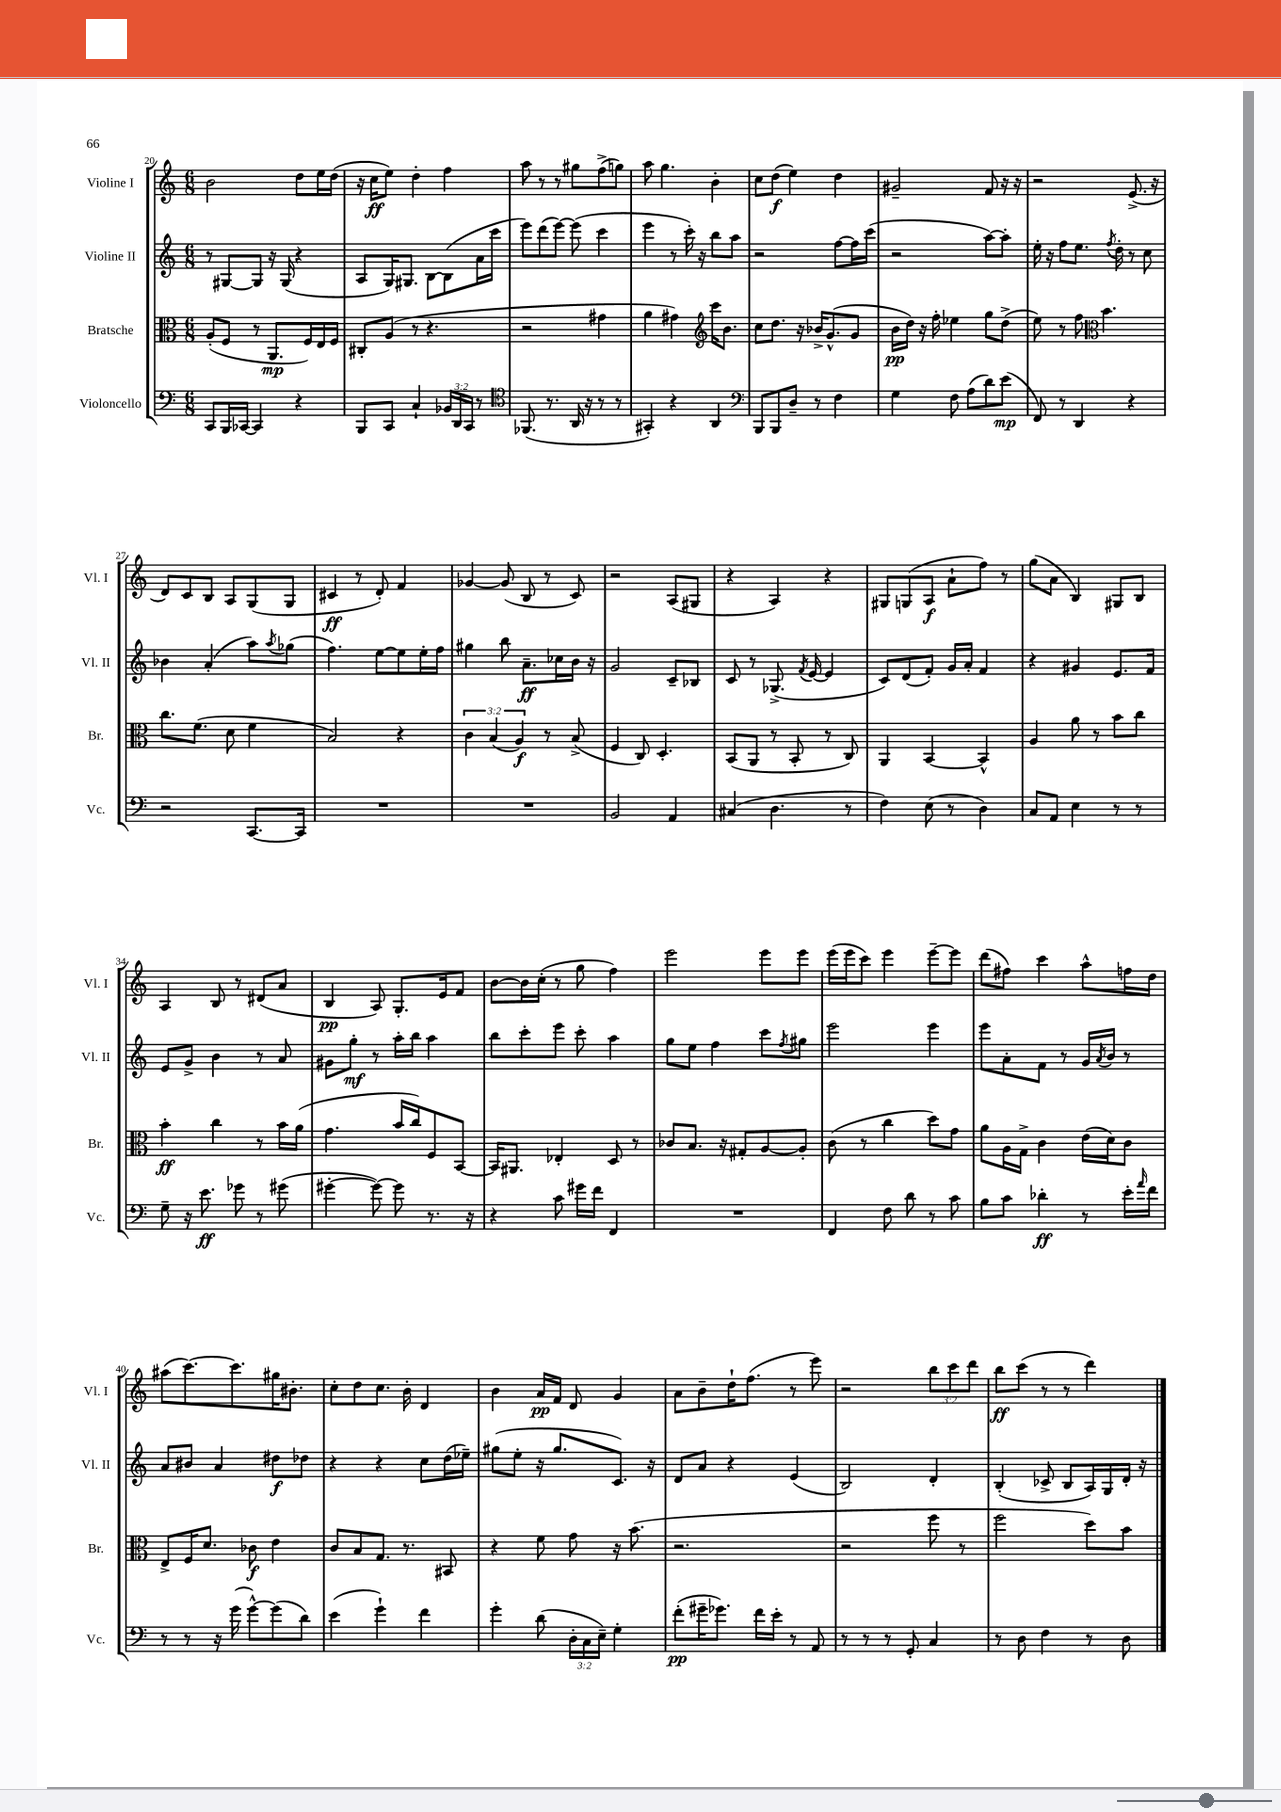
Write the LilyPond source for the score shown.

<<
\new StaffGroup <<
\new Staff = "s0" \with { instrumentName = "Violine I" shortInstrumentName = "Vl. I" } {
    \clef treble \key c \major \numericTimeSignature \time 6/8 \override Staff.TupletNumber.text = #tuplet-number::calc-fraction-text
    b'2 d''8 e''16 d''16( |
    r16 c''16\ff e''8) d''4-. f''4 |
    a''8 r8 r8 gis''8 f''8->( g''8) |
    a''8 g''4. b'4-. |
    c''8 d''8\f( e''4) d''4 |
    gis'2-- f'8 r16 r16 |
    r2 e'8.->( r16 |
    d'8) c'8 b8 a8 g8( g8 |
    cis'4\ff r8 d'8-.) f'4 |
    ges'4~ ges'8( b8 r8 c'8) |
    r2 a8( gis8 |
    r4 a4) r4 |
    gis8 g8( a8\f a'8-! f''8) r8 |
    g''8( a'8 b4) gis8 b8 |
    a4 b8 r8 dis'8( a'8 |
    b4\pp a8) g8.-. e'16 f'8 |
    b'8~ b'16 c''16-.( r8 g''8 f''4) |
    e'''2 e'''8 e'''8 |
    e'''16( e'''16 c'''8) e'''4 e'''8~-- e'''8 |
    d'''8( fis''8) c'''4 a''8-^ f''16 d''16 |
    ais''8( c'''8.~) c'''8. gis''16 bis'8.-. |
    c''8-. d''8 c''8. b'16-. d'4 |
    b'4 a'16\pp f'16 d'8 g'4 |
    a'8 b'8-- d''16-! f''8.( r8 e'''8) |
    r2 \tuplet 3/2 { b''8 c'''8 d'''8 } |
    b''8\ff c'''8( r8 r8 d'''4) \bar "|." |
}
\new Staff = "s1" \with { instrumentName = "Violine II" shortInstrumentName = "Vl. II" } {
    \clef treble \key c \major \numericTimeSignature \time 6/8
    r8 gis8~ gis8 r16 gis16( r4 |
    a8 g16) gis8. b8~ b8( a'16 c'''16 |
    e'''8) d'''8( e'''8~) e'''8( c'''4 |
    e'''4 r8 c'''16-.) r16 b''8 a''8 |
    r2 f''8~ f''16 c'''16( |
    r2 a''8~) a''8-. |
    e''16-. r16 f''8 e''8. \acciaccatura { f''8 } d''16-. r8 c''8 |
    bes'4 a'4-.( a''8) \acciaccatura { a''8 } ges''8( |
    f''4.) e''8~ e''8 e''16-. f''16 |
    gis''4 b''8 a'8.--\ff ces''16 b'16 r16 |
    g'2 c'8-- bes8 |
    c'8 r8 ges8.->( \acciaccatura { f'8 } e'16~ e'4 |
    c'8) d'8( f'8-.) g'16 a'16-. f'4 |
    r4 gis'4 e'8. f'16 |
    e'8 g'8-> b'4 r8 a'8 |
    gis'8 g''8-.\mf r8 a''16-. b''16 a''4 |
    b''8 c'''8-. e'''8 c'''8-. a''4 |
    g''8 e''8 f''4 c'''8 \acciaccatura { f''8 } gis''8 |
    e'''2 e'''4 |
    e'''8 a'8-. f'8 r8 g'16 \acciaccatura { a'8 } b'16 r8 |
    a'8 bis'8 a'4 dis''8\f des''8 |
    r4 r4 c''8 d''16( ees''16--) |
    gis''8( e''8-. r16 gis''8. c'8.) r16 |
    d'8 a'8 r4 e'4( |
    b2) d'4-. |
    b4-.( ces'8-> b8 a16) g16 d'16-. r16 \bar "|." |
}
\new Staff = "s2" \with { instrumentName = "Bratsche" shortInstrumentName = "Br." } {
    \clef alto \key c \major \numericTimeSignature \time 6/8 \override Staff.TupletNumber.text = #tuplet-number::calc-fraction-text
    a8-.( f8 r8 a,8.\mp f16) e16 f16 |
    cis8-. a8( r8 r4. |
    r2 gis'4 |
    a'4 gis'4) \clef treble c'''16 b'8. |
    c''8 d''8. r16 bes'16-> g'8.-^( g'8 |
    b'16\pp d''16) r16 f''16-. ees''4 g''8 d''8->( |
    e''8) r8 f''8 \clef alto b'4. |
    c''8. f'8.( d'8 f'4 |
    b2) r4 |
    \tuplet 3/2 { c'4 b4( a4\f) } r8 b8->( |
    f4 c8) d4.-. |
    b,8( a,8 r8 b,8-. r8 c8) |
    a,4 b,4~ b,4-^ |
    a4 a'8 r8 b'8 c''8 |
    b'4-.\ff c''4 r8 b'16 a'16( |
    g'4. b'16 c''16) f8 b,8~ |
    b,16 ais,8. ees4-. d8 r8 |
    ces'8 b8. r16 gis8-. a8~ a8-. |
    c'8( r8 c''4 d''8) g'8 |
    a'8 a16 g16-> c'4 e'16( d'16) c'8 |
    e8-> f16 d'8. ces'8\f e'4 |
    c'8 b8 g8. r8. bis,8 |
    r4 f'8 g'8 r16 b'8.( |
    r2. |
    r2 f''8 r8 |
    f''2 d''8) b'8 \bar "|." |
}
\new Staff = "s3" \with { instrumentName = "Violoncello" shortInstrumentName = "Vc." } {
    \clef bass \key c \major \numericTimeSignature \time 6/8 \override Staff.TupletNumber.text = #tuplet-number::calc-fraction-text
    c,8 b,,16 ces,16~ ces,4 r4 |
    b,,8 c,8 c4-! \tuplet 3/2 { bes,16 d,16 c,16 } r8 |
    \clef tenor fes,8.( r8. a,16 r16 r8 r8 |
    gis,4-.) r4 a,4 |
    \clef bass b,,8 b,,8 d8-- r8 f4 |
    g4 f8 a8( d'8) e'8\mp( |
    f,8) r8 d,4 r4 |
    r2 c,8.~ c,16 |
    R2. |
    R2. |
    b,2 a,4 |
    cis4( d4. r8 |
    f4) e8( r8 d4) |
    c8 a,8 e4 r8 r8 |
    g8-- r16 e'8.\ff ges'8 r8 gis'8( |
    gis'4~-. gis'8~) gis'8 r8. r16 |
    r4 c'8 gis'16 f'16 f,4 |
    R2. |
    f,4 f8 d'8 r8 c'8 |
    b8 c'8 des'4-.\ff r8 e'16-. \grace { a'16 } f'16 |
    r8 r8 r16 g'16( g'8~-^) g'8( d'8) |
    e'4( g'4-!) f'4 |
    g'4-. d'8( \tuplet 3/2 { d16-. c16 e16--) } g4-. |
    f'8-.\pp( gis'16-- ges'8.) f'16 e'16-. r8 a,8 |
    r8 r8 r8 g,8-. c4 |
    r8 d8 f4 r8 d8 \bar "|." |
}
>>
>>
\layout { \context { \Score currentBarNumber = #20 } }
